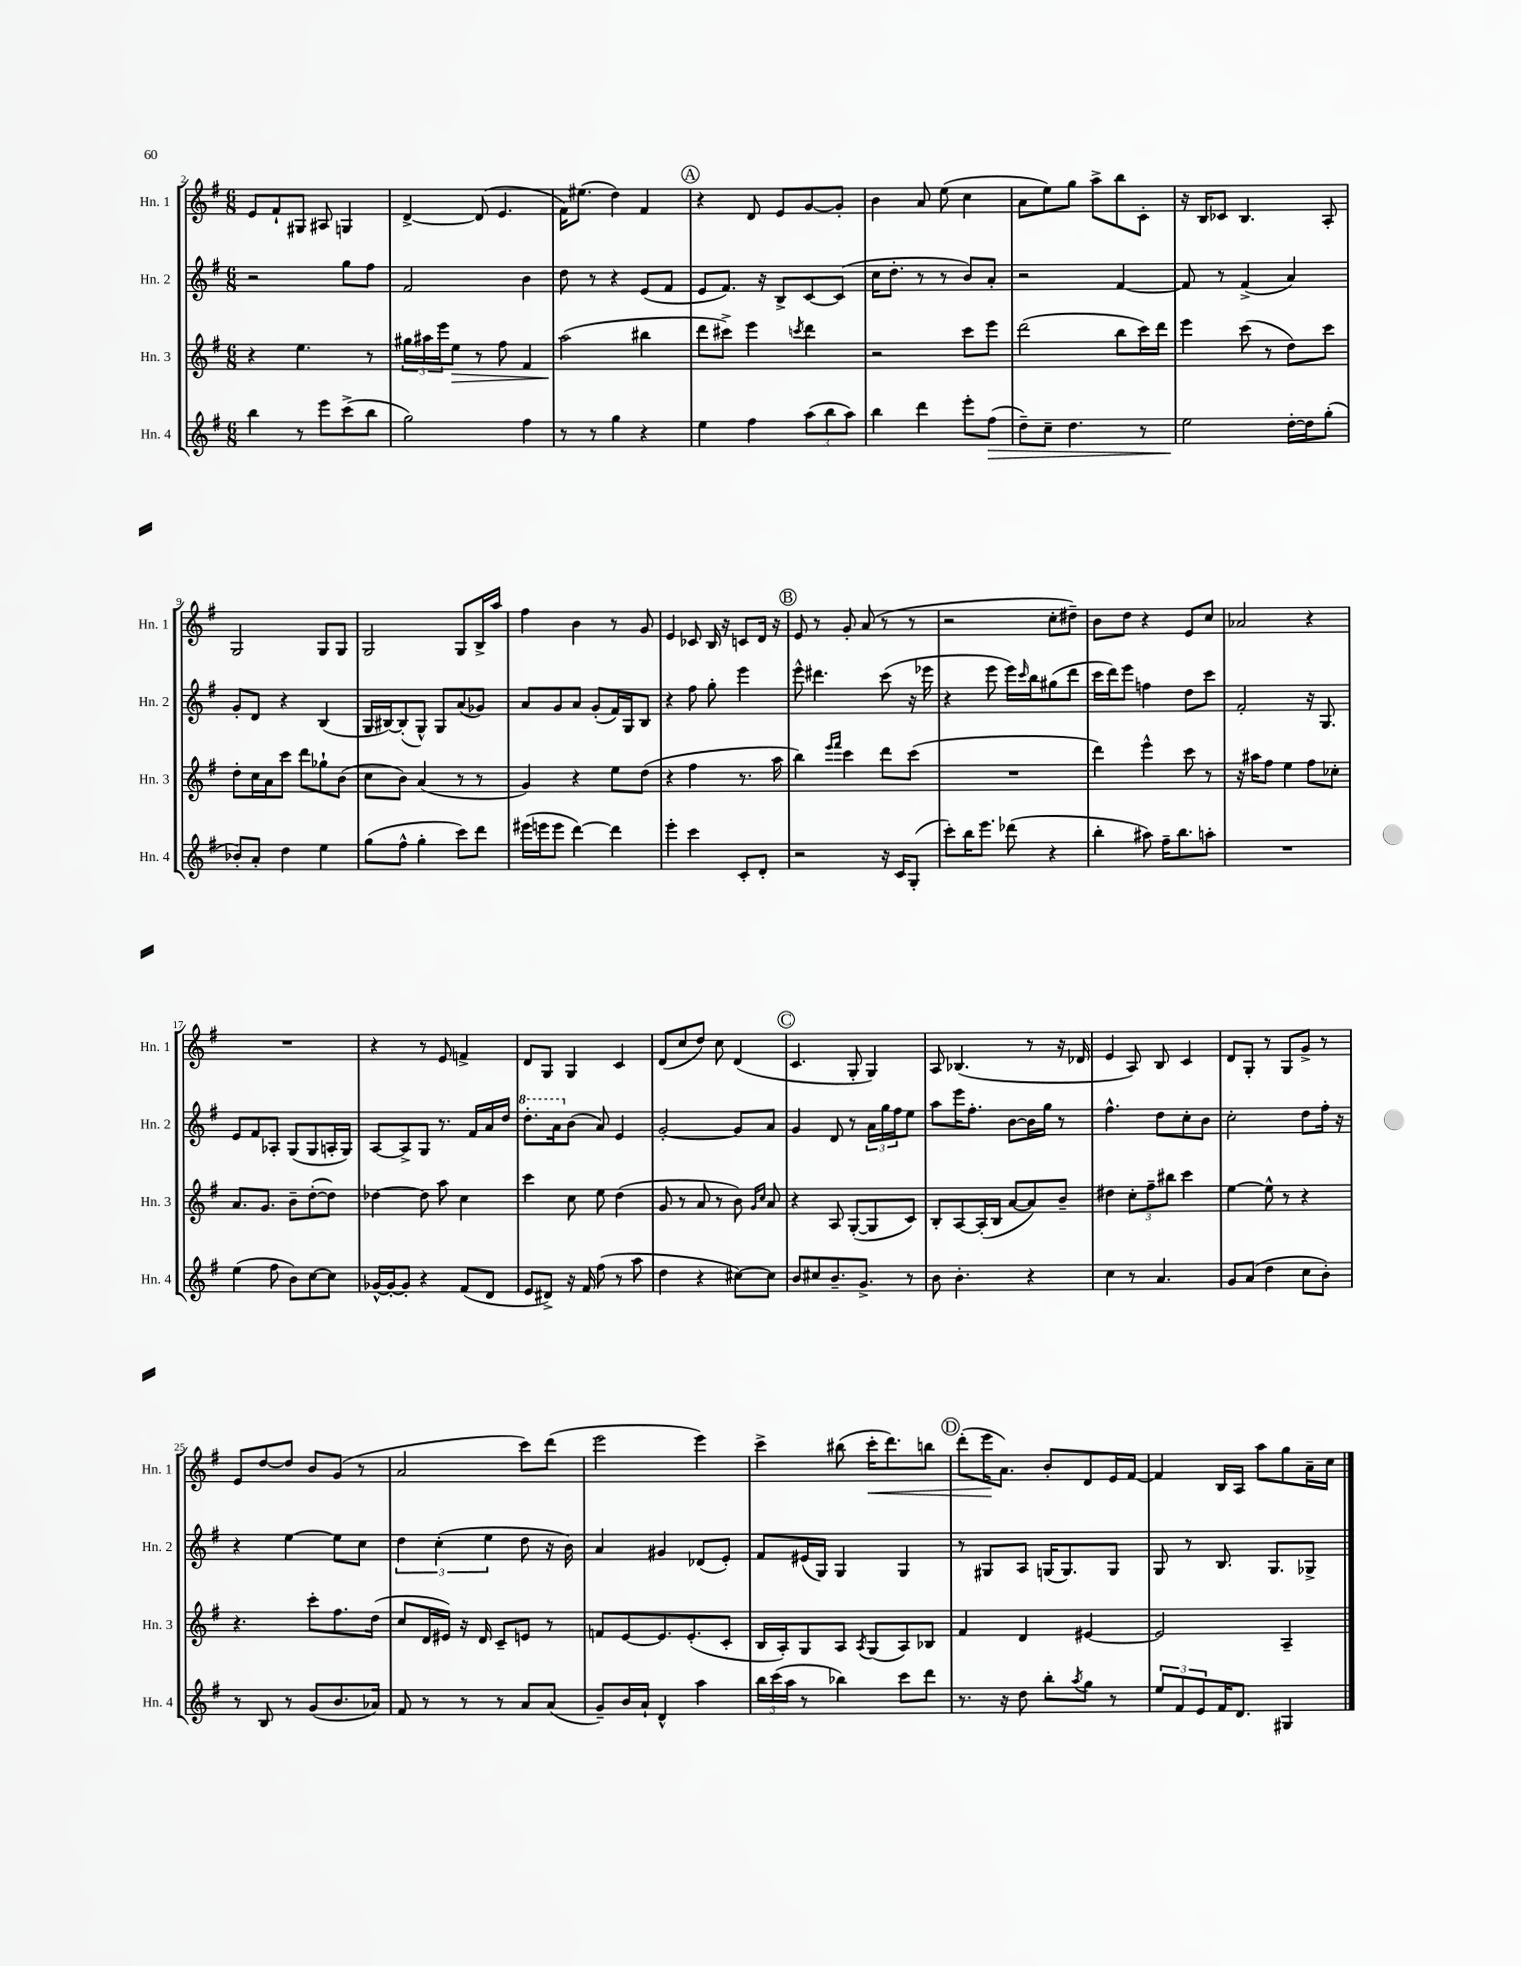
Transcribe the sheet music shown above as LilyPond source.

<<
\new StaffGroup <<
\new Staff = "s0" \with { instrumentName = "Hn. 1" shortInstrumentName = "Hn. 1" } {
    \clef treble \key g \major \numericTimeSignature \time 6/8
    e'8 fis'8-! gis8 ais8 g4 |
    d'4~-> d'8( e'4. |
    fis'16) eis''8.( d''4) fis'4 |
    \mark \markup { \circle "A" } r4 d'8 e'8 g'8~ g'8-. |
    b'4 a'8 e''8( c''4 |
    a'8 e''8) g''8 a''8-> b''8 c'8-. |
    r16 b16 ces'8 b4. a8-. |
    g2 g8 g8 |
    g2 g8 b16-> a''16 |
    fis''4 b'4 r8 g'8 |
    e'4 ces'8 b16 r16 c'8 d'16 r16 |
    \mark \markup { \circle "B" } e'8 r8 g'8-. a'8( r8 r8 |
    r2 c''8-. dis''8--) |
    b'8 d''8 r4 e'8 c''8 |
    aes'2 r4 |
    R2. |
    r4 r8 e'8 f'4-> |
    d'8 g8 g4 c'4 |
    d'8( c''8 d''8) c''8 d'4( |
    \mark \markup { \circle "C" } c'4. g8-. g4) |
    a8 bes4.( r8 r16 des'16 |
    e'4 a8) b8 c'4 |
    d'8 g8-. r8 g8 g'8-> r8 |
    e'8 d''8~ d''8 b'8 g'8( r8 |
    a'2 c'''8) d'''8( |
    e'''2 e'''4) |
    c'''4-> bis''8( c'''16-.\< d'''8.) b''8 |
    \mark \markup { \circle "D" } d'''8-.( e'''16\! a'8.) b'8-. d'8 e'16 fis'16~ |
    fis'4 b16 a16 a''8 g''8 a'16-- c''16 \bar "|." |
}
\new Staff = "s1" \with { instrumentName = "Hn. 2" shortInstrumentName = "Hn. 2" } {
    \clef treble \key g \major \numericTimeSignature \time 6/8
    r2 g''8 fis''8 |
    fis'2 b'4 |
    d''8 r8 r4 e'8( fis'8 |
    \mark \markup { \circle "A" } e'8 fis'8.) r16 b8-> c'8~ c'8( |
    c''16 d''8.-. r8 r8 b'8) a'8-. |
    r2 fis'4~ |
    fis'8 r8 fis'4->( a'4) |
    g'8-. d'8 r4 b4( |
    g16 bis16~) bis8-.( g8-^) g8 a'8( ges'8) |
    a'8 g'8 a'8 g'8-.( fis'16) g16 b8 |
    r4 fis''8 g''8-. e'''4 |
    \mark \markup { \circle "B" } e'''8-^ dis'''4. c'''8( r16 ees'''16 |
    r4 e'''8 e'''16) \grace { c'''16 } b''16 gis''8( d'''8 |
    c'''16 d'''16) e'''8 f''4 d''8 c'''8 |
    fis'2-. r16 g8. |
    e'8 fis'8 aes8-. g8( g8 a16-. g16) |
    a8~ a8-> g8 r8. fis'16 a'16 d''16 |
    \ottava #1 d'''8.-. a''16 \ottava #0 b'8( a'8) e'4 |
    g'2~-. g'8 a'8 |
    \mark \markup { \circle "C" } g'4 d'8 r8 \tuplet 3/2 { a'16 g''16 fis''16 } e''8 |
    a''8 e'''16 fis''8.-. b'8~ b'16 g''16 r8 |
    fis''4.-^ d''8 c''8-. b'8 |
    c''2-. d''8 fis''16-. r16 |
    r4 e''4~ e''8 c''8 |
    \tuplet 3/2 { d''4 c''4-.( e''4 } d''8 r16 b'16) |
    a'4 gis'4 des'8( e'8-.) |
    fis'8 eis'16( g16) g4 g4 |
    \mark \markup { \circle "D" } r8 gis8 a8 g16( g8.) g8 |
    g8 r8 b8. g8. ges8-> \bar "|." |
}
\new Staff = "s2" \with { instrumentName = "Hn. 3" shortInstrumentName = "Hn. 3" } {
    \clef treble \key g \major \numericTimeSignature \time 6/8
    r4 e''4. r8 |
    \tuplet 3/2 { gis''16 ais''16 e'''16 } e''8\> r8 fis''8 fis'4 |
    a''2\!( bis''4 |
    \mark \markup { \circle "A" } d'''8 cis'''8->) e'''4 \acciaccatura { c'''8 } d'''4 |
    r2 c'''8 e'''8 |
    d'''2( b''8 c'''16) d'''16 |
    e'''4 c'''8( r8 d''8) c'''8 |
    d''8-. c''16 a'16 c'''8 d'''8 ges''8-! b'8( |
    c''8 b'8) a'4( r8 r8 |
    g'4) r4 e''8 d''8( |
    r4 fis''4 r8. a''16 |
    \mark \markup { \circle "B" } b''4) \grace { e'''16 fis'''16 } c'''4 d'''8 c'''8( |
    R2. |
    d'''4) e'''4-^ c'''8 r8 |
    r16 ais''16 fis''8 e''4 fis''8 ces''8-. |
    a'8. g'8. b'8-- d''8~-.( d''8) |
    des''4~ des''8 a''8 c''4 |
    c'''4 c''8 e''8 d''4( |
    g'8 r8 a'8 r8 b'8) \grace { g'16 c''16 } a'8 |
    \mark \markup { \circle "C" } r4 a8 g8~-.( g8 c'8) |
    b8-. a8~ a16-.( b16 a'8~ a'8) b'8-- |
    dis''4 \tuplet 3/2 { c''8-. fis''8-- bis''8 } c'''4 |
    e''4~ e''8-^ r8 r4 |
    r4. c'''8-. fis''8. d''16( |
    c''8 d'16 eis'16) r16 d'16 c'8-- e'8 r8 |
    f'8 e'8~ e'8. e'8.-.( c'8-. |
    b16 a16-.) g8 a8 \acciaccatura { a8 } g8( a8) bes8 |
    \mark \markup { \circle "D" } fis'4 d'4 eis'4~ |
    eis'2 a4-- \bar "|." |
}
\new Staff = "s3" \with { instrumentName = "Hn. 4" shortInstrumentName = "Hn. 4" } {
    \clef treble \key g \major \numericTimeSignature \time 6/8
    b''4 r8 e'''8 c'''8->( b''8 |
    g''2) fis''4 |
    r8 r8 g''4 r4 |
    \mark \markup { \circle "A" } e''4 fis''4 \tuplet 3/2 { a''8( b''8 a''8) } |
    b''4 d'''4 e'''8-. fis''8\>( |
    d''8--) c''8-- d''4. r8 |
    e''2\! d''16~-. d''16 g''8-.( |
    bes'8-.) a'8-. d''4 e''4 |
    g''8( fis''8-^ g''4-. c'''8) d'''8 |
    eis'''16( e'''16 e'''8 d'''4~) d'''4 |
    e'''4-. c'''4 c'8-. d'8-. |
    \mark \markup { \circle "B" } r2 r16 c'16 g8-.( |
    c'''8-.) b''16 e'''8. des'''8( r4 |
    b''4-. ais''8) fis''16-- b''8. a''8-. |
    R2. |
    e''4( fis''8 b'8) c''8~ c''8 |
    ges'16~-^ ges'16~-. ges'8-. r4 fis'8( d'8 |
    e'8 dis'8->) r16 fis'16 fis''8( r8 a''8 |
    d''4 r4 cis''8~) cis''8 |
    \mark \markup { \circle "C" } b'8 cis''8 b'8.-- g'8.-> r8 |
    b'8 b'4.-. r4 |
    c''4 r8 a'4. |
    g'8 a'8( d''4 c''8 b'8-.) |
    r8 b8 r8 g'8( b'8. aes'16) |
    fis'8 r8 r8 r8 a'8 a'8( |
    g'8--) b'16 a'16-! d'4-^ a''4 |
    \tuplet 3/2 { b''16 c'''16( a''16 } r8 bes''4) c'''8 d'''8 |
    \mark \markup { \circle "D" } r8. r16 d''8 b''8-. \acciaccatura { a''8 } g''8 r8 |
    \tuplet 3/2 { e''8 fis'8 e'8 } fis'16 d'8. gis4 \bar "|." |
}
>>
>>
\layout { \context { \Score currentBarNumber = #2 } }
